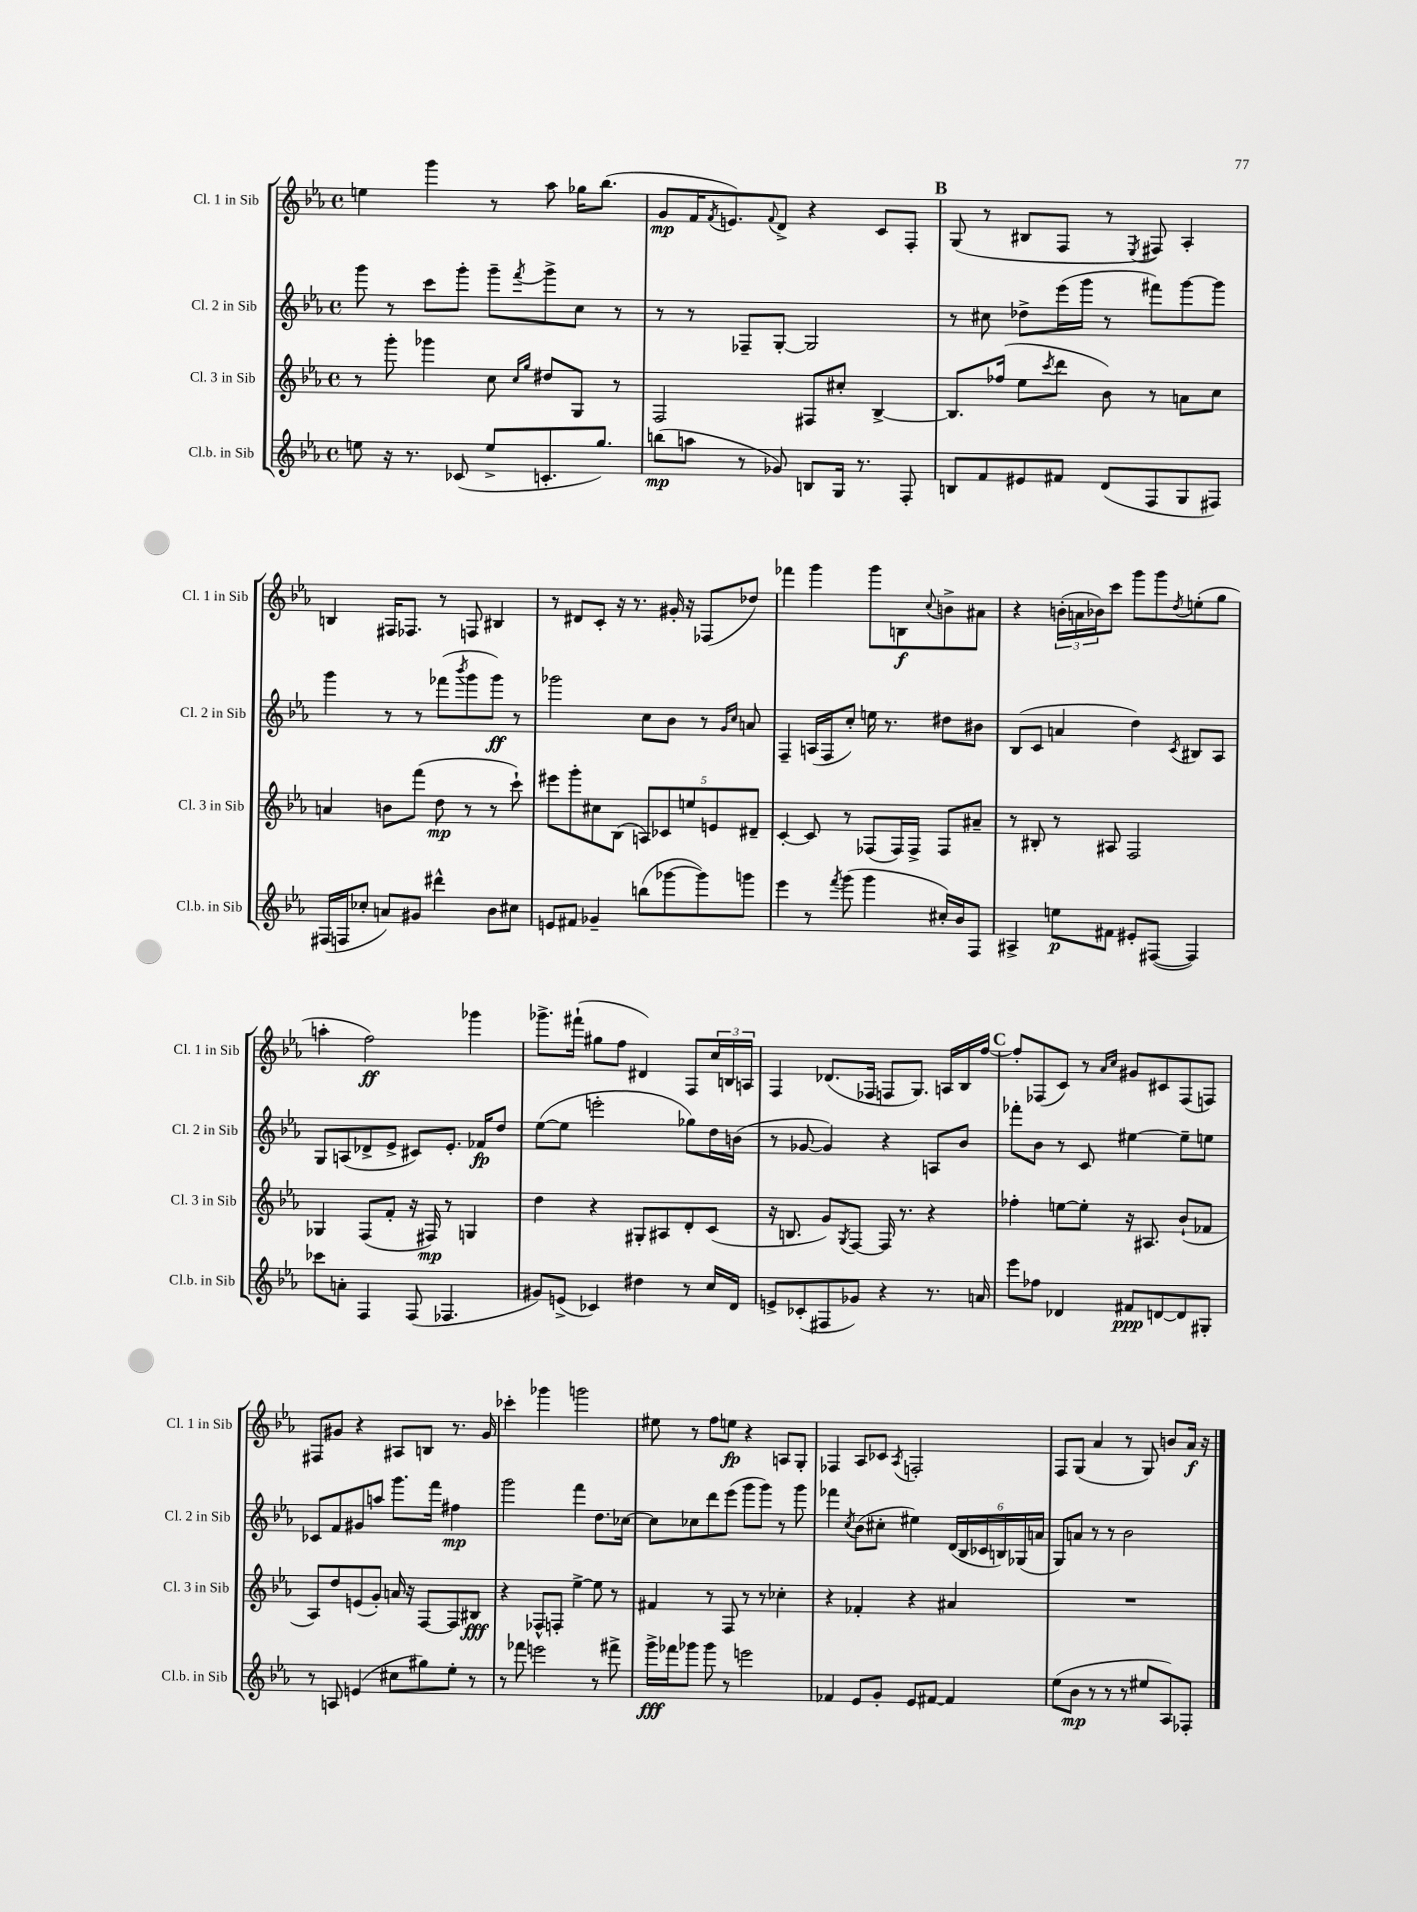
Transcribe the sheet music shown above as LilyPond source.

<<
\new StaffGroup <<
\new Staff = "s0" \with { instrumentName = "Cl. 1 in Sib" shortInstrumentName = "Cl. 1 in Sib" } {
    \clef treble \key ees \major \defaultTimeSignature \time 4/4
    e''4 g'''4 r8 aes''8 ges''16 bes''8.( |
    g'8\mp f'16 \acciaccatura { f'8 } e'8.) \appoggiatura { f'8 } d'8-> r4 c'8 f8-. |
    \mark \markup { \bold "B" } g8( r8 bis8 f8 r8 \acciaccatura { ees8 } fis8) aes4-. |
    b4 fis16 fes8. r8 f8 bis4 |
    r8 dis'8 c'8-. r16 r8. gis'16-. r16 fes8( des''8) |
    fes'''4 g'''4 g'''8 b8\f \appoggiatura { c''8 } b'8-> ais'8 |
    r4 \tuplet 3/2 { b'16-.( a'16 bes'16) } c'''8 g'''8 g'''8 \acciaccatura { d''8 } e''8-.( g''8 |
    a''4-. f''2\ff) ges'''4 |
    ges'''8.-> fis'''16-!( gis''8 f''8 dis'4) f8 \tuplet 3/2 { c''16 b16 a16 } |
    f4 des'8.( fes16 f8 g8.) a16 bes16 f''16~ |
    \mark \markup { \bold "C" } f''8-. fes8( c'8) r8 \grace { aes'16 c''16 } gis'8 cis'8 fes8( f8) |
    fis8 gis'8 r4 ais8 b8 r8. gis'16 |
    ces'''4-. ges'''4 g'''2 |
    eis''8 r8 f''8 e''8\fp r4 a8 g8-. |
    fes4 aes8 ces'8 \acciaccatura { aes8 } f2-. |
    f8 g8( aes'4 r8 g8) b'8 aes'16\f r16 \bar "|." |
}
\new Staff = "s1" \with { instrumentName = "Cl. 2 in Sib" shortInstrumentName = "Cl. 2 in Sib" } {
    \clef treble \key ees \major \defaultTimeSignature \time 4/4
    g'''8 r8 c'''8 g'''8-. g'''8-- \acciaccatura { f'''8 } g'''8-> c''8 r8 |
    r8 r8 fes8-- g8~-. g2 |
    \mark \markup { \bold "B" } r8 cis''8 des''8-> ees'''16( g'''16 r8 fis'''8) g'''8~ g'''8 |
    g'''4 r8 r8 fes'''8( \acciaccatura { bes'''8 } g'''8 g'''8\ff) r8 |
    ges'''2 c''8 bes'8 r8 \grace { g'16 c''16 } a'8 |
    f4-- a16( f16 c''8-.) e''16 r8. dis''8 bis'8 |
    bes8( c'8 a'4 d''4) \acciaccatura { c'8 } bis8 aes8 |
    g8 a8( des'8-> ees'8-> cis'8) ees'8.-. fes'16\fp d''8 |
    ees''8~( ees''8 e'''2-. ges''8) d''16 b'16( |
    r8 ges'8~ ges'4) r4 a8 bes'8 |
    \mark \markup { \bold "C" } fes'''8-. bes'8 r8 c'8 eis''4~ eis''8-- e''8 |
    ces'8 f'8 gis'8 a''8 g'''8. f'''16 fis''4\mp |
    g'''2 f'''4 d''8. ces''16~ |
    ces''8 ces''8 d'''8 ees'''8( g'''8 g'''8) r8 g'''8 |
    fes'''4 \acciaccatura { c''8 } bes'8( cis''8-. eis''4) \tuplet 6/4 { d'16( bes16 ces'16 b16) ges16( a'16 } |
    g8) a'8 r8 r8 bes'2 \bar "|." |
}
\new Staff = "s2" \with { instrumentName = "Cl. 3 in Sib" shortInstrumentName = "Cl. 3 in Sib" } {
    \clef treble \key ees \major \defaultTimeSignature \time 4/4
    r8 g'''8-. ges'''4 c''8 \grace { c''16 g''16 } dis''8 g8 r8 |
    f2 fis8 cis''8-. bes4~-> |
    \mark \markup { \bold "B" } bes8. fes''16( ees''8 \acciaccatura { c'''8 } d'''8 bes'8) r8 a'8 c''8 |
    a'4 b'8 f'''8( d''8\mp r8 r8 c'''8-!) |
    eis'''8 g'''8-. cis''8 bes8( \tuplet 5/4 { a8) ces'8 e''8 e'8 dis'8-- } |
    c'4~-. c'8 r8 fes8( fes16) fes16-> fes8 ais'8-- |
    r8 bis8-. r8 ais8 f2 |
    ges4 f8( f'8-. r16 fis16\mp) r8 g4 |
    d''4 r4 gis8-. ais8 d'8-. c'8( |
    r16 b8. g'8) \acciaccatura { g8 } f8~ f16 r8. r4 |
    \mark \markup { \bold "C" } fes''4-. e''8~ e''8-. r16 ais8. bes'8-!( fes'8 |
    aes8) d''8 e'8( g'8-.) a'16 r16 f8~ f8 bis8\fff |
    r4 fes8-^ f8-. ees''4~-> ees''8 r8 |
    fis'4 r8 f8 r8 r8 ces''4-. |
    r4 fes'4-. r4 ais'4 |
    R1 \bar "|." |
}
\new Staff = "s3" \with { instrumentName = "Cl.b. in Sib" shortInstrumentName = "Cl.b. in Sib" } {
    \clef treble \key ees \major \defaultTimeSignature \time 4/4
    e''8 r16 r8. ces'8( e''8-> c'8.-. g''8.) |
    b''8\mp( a''8 r8 ges'8) b8 g16 r8. f8-. |
    \mark \markup { \bold "B" } b8 f'8 eis'8 fis'8 d'8( f8 g8 fis8) |
    fis16( f16 ces''8-. a'8) gis'8 dis'''4-^ bes'8 cis''8 |
    e'8 fis'8 ges'4-- b''8( ges'''8~ ges'''8) g'''8 |
    ees'''4 r8 \acciaccatura { f'''8 } g'''8( g'''4 cis''16-.) bes'16 f8 |
    ais4-> e''8\p fis'8 eis'8-. fis8~( fis4) |
    ces'''8 a'8-. f4 f8( fes4. |
    gis'8) e'8->( ces'4) dis''4 r8 c''16 d'16 |
    e'8-> ces'8-.( fis8 ges'8) r4 r8. a'16 |
    \mark \markup { \bold "C" } ees'''8 fes''8 des'4 fis'8\ppp d'8~ d'8 gis8-. |
    r8 a8 e'4( cis''8 gis''8) ees''8-. r8 |
    r8 fes'''8 e'''2 r8 fis'''8-> |
    g'''16->\fff fes'''16 ges'''8 ges'''8 r8 e'''2 |
    fes'4 ees'8 g'8-. ees'8 fis'8~ fis'4 |
    ees''8( bes'8\mp r8 r8 r8 eis''8 aes8) fes8-. \bar "|." |
}
>>
>>
\layout { \context { \Score \remove "Bar_number_engraver" } }
